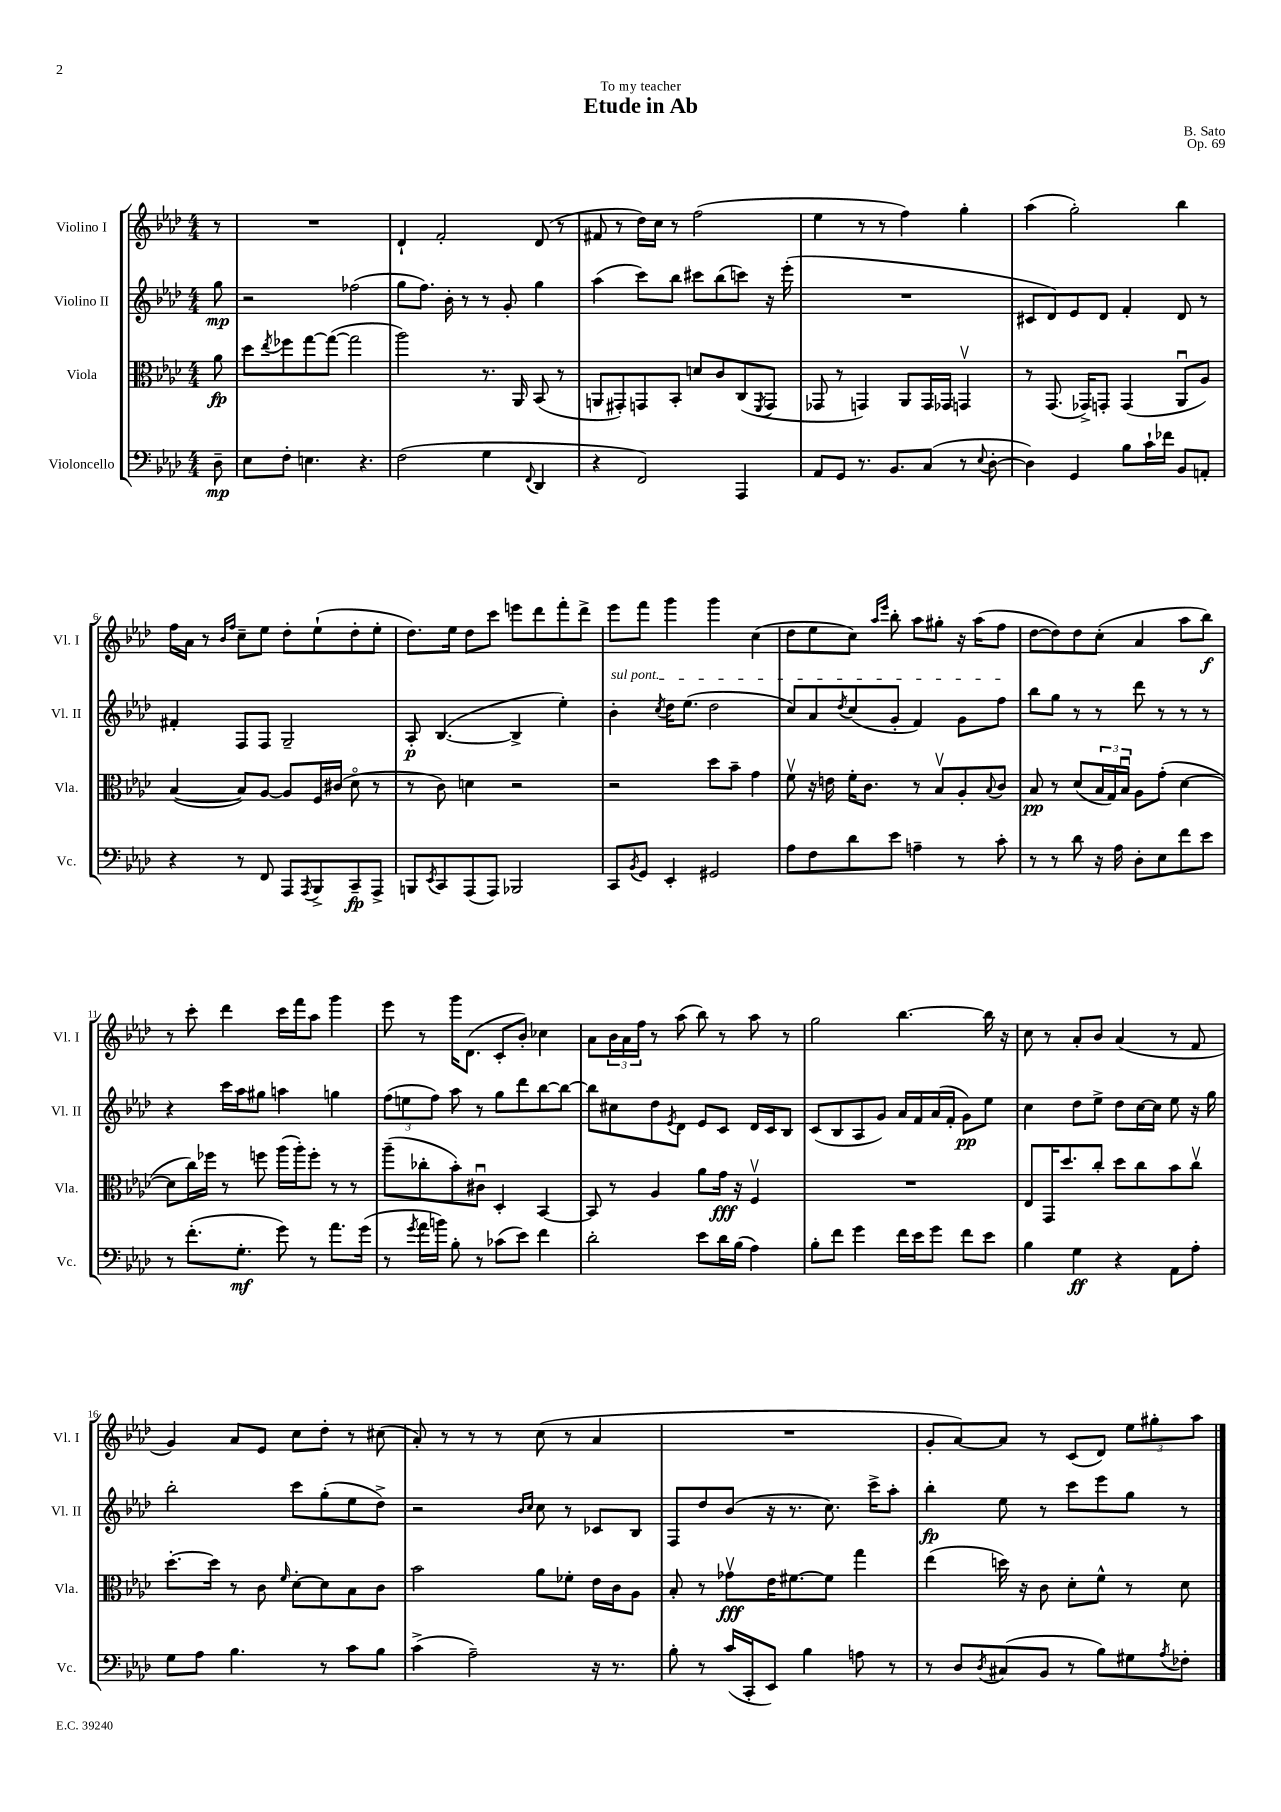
\header { title = "Etude in Ab" composer = "B. Sato" dedication = "To my teacher" opus = "Op. 69" }
<<
\new StaffGroup <<
\new Staff = "s0" \with { instrumentName = "Violino I" shortInstrumentName = "Vl. I" } {
    \clef treble \key aes \major \numericTimeSignature \time 4/4 \partial 8
    r8 |
    R1 |
    des'4-! f'2-. des'8( r8 |
    fis'8 r8 des''16) c''16 r8 f''2( |
    ees''4 r8 r8 f''4) g''4-. |
    aes''4( g''2-.) bes''4 |
    f''16 aes'16 r8 \grace { bes'16 f''16 } c''8-- ees''8 des''8-. ees''8-!( des''8-. ees''8-. |
    des''8.) ees''16 des''8 c'''8 e'''8 des'''8 f'''8-. des'''8-> |
    ees'''8 f'''8 g'''4 g'''4 c''4( |
    des''8 ees''8 c''8) \grace { aes''16 ees'''16 } bes''8-. aes''8 gis''8-. r16 aes''16( f''8 |
    des''8~ des''8) des''8 c''8-.( aes'4 aes''8 bes''8\f) |
    r8 c'''8-. des'''4 c'''16 f'''16 aes''8 g'''4 |
    ees'''8 r8 g'''16 des'8.( c'8-. bes'8-.) ces''4 |
    aes'8 \tuplet 3/2 { bes'16 aes'16 f''16 } r8 aes''8( bes''8) r8 aes''8 r8 |
    g''2 bes''4.~ bes''16 r16 |
    c''8 r8 aes'8-. bes'8 aes'4( r8 f'8 |
    g'4) aes'8 ees'8 c''8 des''8-. r8 cis''8( |
    aes'8-.) r8 r8 r8 c''8( r8 aes'4 |
    R1 |
    g'8-. aes'8~) aes'8 r8 c'8( des'8) \tuplet 3/2 { ees''8 gis''8-. aes''8 } \bar "|." |
}
\new Staff = "s1" \with { instrumentName = "Violino II" shortInstrumentName = "Vl. II" } {
    \clef treble \key aes \major \numericTimeSignature \time 4/4 \partial 8
    g''8\mp |
    r2 fes''2( |
    g''8 f''8.) bes'16-. r8 r8 g'8-. g''4 |
    aes''4( c'''8) bes''8 cis'''8 bes''8( c'''8) r16 ees'''16-.( |
    R1 |
    cis'8 des'8) ees'8 des'8 f'4-. des'8 r8 |
    fis'4-. f8 f8 g2-- |
    aes8-.\p bes4.~( bes4-> ees''4-.) |
    \once \override TextSpanner.bound-details.left.text = \markup { \italic "sul pont." } bes'4-.\startTextSpan \acciaccatura { c''8 } des''16 ees''8.( des''2 |
    c''8) aes'8 \acciaccatura { des''8 } c''8( g'8-. f'4) g'8 f''8\stopTextSpan |
    bes''8 g''8 r8 r8 des'''8 r8 r8 r8 |
    r4 c'''16 aes''16 gis''8 a''4 g''4 |
    \tuplet 3/2 { f''8( e''8 f''8) } aes''8 r8 g''8 des'''8 bes''8~ bes''8~ |
    bes''8 cis''8 des''8 \acciaccatura { ees'8 } des'8 ees'8 c'8 des'16 c'16 bes8 |
    c'8( bes8 aes8 g'8) aes'16 f'16 aes'16( f'16-. g'8\pp) ees''8 |
    c''4 des''8 ees''8-> des''8 c''16~ c''16 ees''8 r16 g''16 |
    bes''2-. c'''8 g''8-.( ees''8 des''8->) |
    r2 \grace { bes'16 c''16 } c''8 r8 ces'8 bes8 |
    f8 des''8 bes'8( r16 r8. c''8.) c'''16-> aes''8-. |
    bes''4-.\fp ees''8 r8 c'''8 ees'''8 g''8 r8 \bar "|." |
}
\new Staff = "s2" \with { instrumentName = "Viola" shortInstrumentName = "Vla." } {
    \clef alto \key aes \major \numericTimeSignature \time 4/4 \partial 8
    aes'8\fp |
    des''8 \acciaccatura { ees''8 } fes''8 g''8~ g''8~( g''2 |
    aes''2) r8. aes,16 bes,8( r8 |
    a,8 gis,8-.) g,8 bes,8-. d'8 c'8 c8( \acciaccatura { f,8 } g,8 |
    ges,8 r8 g,4) aes,8 g,16 ges,16 g,4\upbow |
    r8 g,8.( ges,16->) g,8-. g,4( aes,8\downbow aes8) |
    bes4~( bes8) aes8~ aes8 f16 cis'16( des'8\flageolet r8 |
    r8 c'8) d'4 r2 |
    r2 des''8 bes'8-- g'4 |
    f'8\upbow r16 e'16 f'16-. c'8. r8 bes8\upbow aes8-. \appoggiatura { bes8 } c'8 |
    bes8\pp r8 des'8( \tuplet 3/2 { bes16 g16) bes16\downbow } aes8 g'8-.( des'4~ |
    des'8 c''16) fes''16 r8 f''8 aes''16( aes''16-.) f''8-. r8 r8 |
    aes''8--( ces''8-. bes'8-.) cis'8\downbow des4-. bes,4~ |
    bes,8 r8 aes4 aes'8 g'16\fff r16 f4\upbow |
    R1 |
    ees8 g,16 des''8. c''8-. des''8 c''8 bes'8 c''8\upbow |
    des''8.~-. des''16 r8 c'8 \grace { f'16 } des'8~-. des'8 bes8 c'8 |
    bes'2 aes'8 fes'8-. ees'16 c'16 aes8 |
    bes8-. r8 ges'8\upbow\fff ees'16 fis'8.~ fis'8 g''4 |
    ees''4( d''16) r16 c'8 des'8-. f'8-^ r8 des'8 \bar "|." |
}
\new Staff = "s3" \with { instrumentName = "Violoncello" shortInstrumentName = "Vc." } {
    \clef bass \key aes \major \numericTimeSignature \time 4/4 \partial 8
    des8--\mp |
    ees8 f8-. e4. r4. |
    f2( g4 \appoggiatura { f,8 } des,4 |
    r4 f,2) aes,,4 |
    aes,8 g,8 r8. bes,8. c8( r8 \appoggiatura { ees8 } des8~-. |
    des4) g,4 bes8 c'16-! fes'16 bes,8 a,8-. |
    r4 r8 f,8 aes,,8 \acciaccatura { aes,,8 } bes,,8-> c,8--\fp aes,,8-> |
    b,,8 \acciaccatura { ees,8 } c,8 aes,,8( aes,,8) bes,,2 |
    c,8 \acciaccatura { bes,8 } g,8 ees,4-. gis,2 |
    aes8 f8 des'8 ees'8 a4-- r8 c'8-. |
    r8 r8 des'8 r16 aes16 des8-. ees8 f'8 ees'8 |
    r8 f'8.-.( g8.-.\mf g'8) r8 aes'8. g'16( |
    r8 \acciaccatura { g'8 } aes'16 b'16) bes8-. r8 ces'8( ees'8) f'4 |
    des'2-. ees'8 des'16 bes16( aes4) |
    bes8-. f'8 g'4 f'16 ees'16 g'8 f'8 ees'8 |
    bes4 g4\ff r4 aes,8 aes8-. |
    g8 aes8 bes4. r8 c'8 bes8 |
    c'4->( aes2--) r16 r8. |
    bes8-. r8 c'16( c,16-. ees,8) bes4 a8 r8 |
    r8 des8 \acciaccatura { des8 } cis8( bes,8 r8 bes8) gis8 \acciaccatura { aes8 } fes8-. \bar "|." |
}
>>
>>
